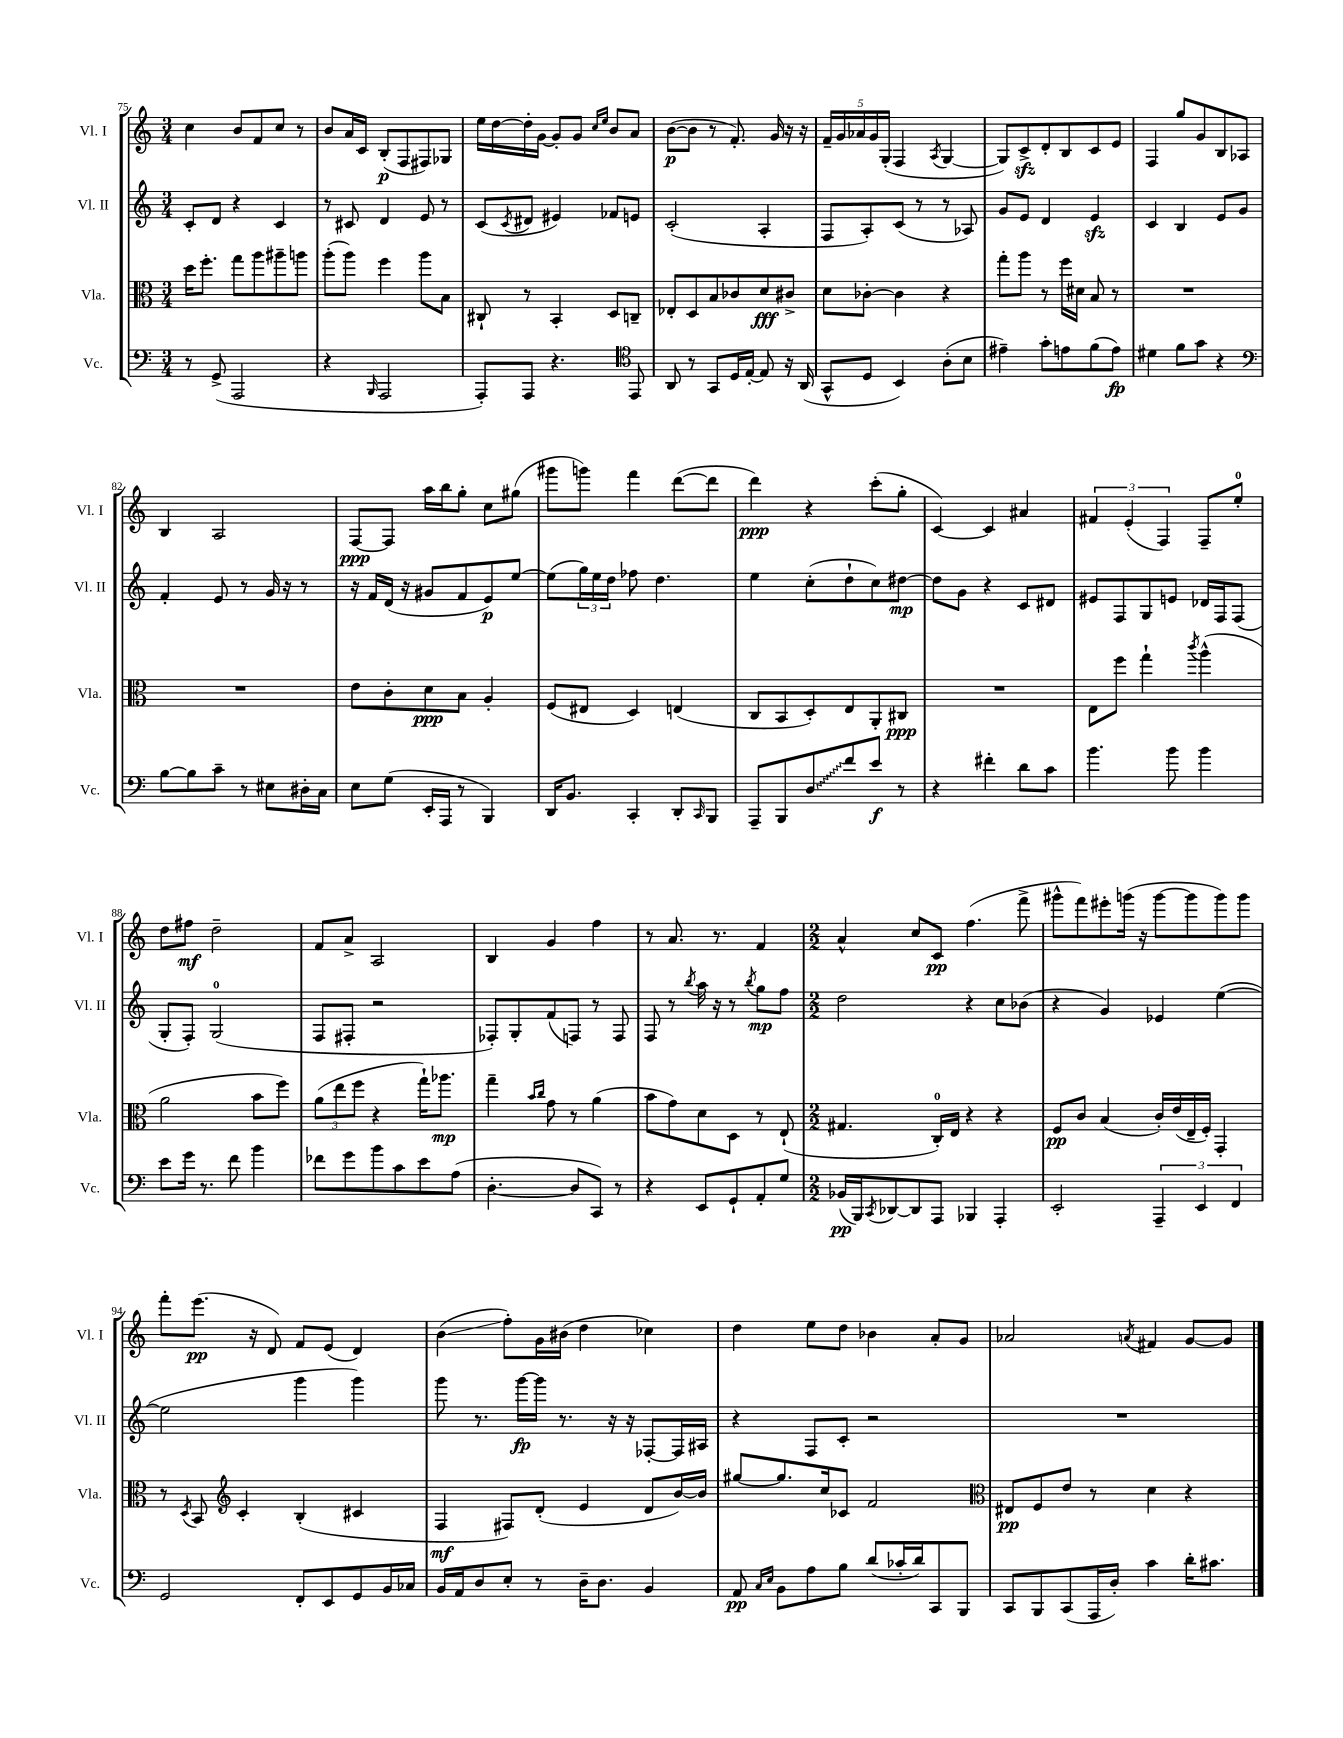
<<
\new StaffGroup <<
\new Staff = "s0" \with { instrumentName = "Vl. I" shortInstrumentName = "Vl. I" } {
    \clef treble \key c \major \numericTimeSignature \time 3/4
    c''4 b'8 f'8 c''8 r8 |
    b'8 a'16 c'16 b8-.\p( f8 fis8) ges8 |
    e''16 d''16~ d''16-. g'16~ g'8-. g'8 \grace { c''16 e''16 } b'8 a'8 |
    b'8~\p( b'8 r8 f'8.-.) g'16 r16 r16 |
    \tuplet 5/4 { f'16-- g'16 aes'16 g'16 g16-.( } f4 \acciaccatura { a8 } g4~ |
    g8) c'8->\sfz d'8-. b8 c'8 e'8 |
    f4 g''8 g'8 b8 aes8 |
    b4 a2 |
    f8~\ppp f8 a''16 b''16 g''8-. c''8 gis''8( |
    gis'''8 g'''8) f'''4 d'''8~( d'''8 |
    d'''4\ppp) r4 c'''8-.( g''8-. |
    c'4~) c'4 ais'4 |
    \tuplet 3/2 { fis'4 e'4-.( f4) } f8-- e''8-0-. |
    d''8 fis''8\mf d''2-- |
    f'8 a'8-> a2 |
    b4 g'4 f''4 |
    r8 a'8. r8. f'4 |
    \numericTimeSignature \time 2/2 a'4-^ c''8 c'8\pp f''4.( f'''8-> |
    gis'''8-^ f'''8) eis'''8-. g'''16( r16 g'''8~ g'''8 g'''8) g'''8 |
    f'''8-. e'''8.\pp( r16 d'8) f'8 e'8( d'4) |
    b'4\glissando( f''8-.) g'16 bis'16( d''4 ces''4) |
    d''4 e''8 d''8 bes'4 a'8-. g'8 |
    aes'2 \acciaccatura { a'8 } fis'4 g'8~ g'8 \bar "|." |
}
\new Staff = "s1" \with { instrumentName = "Vl. II" shortInstrumentName = "Vl. II" } {
    \clef treble \key c \major \numericTimeSignature \time 3/4
    c'8-. d'8 r4 c'4 |
    r8 cis'8 d'4 e'8 r8 |
    c'8( \acciaccatura { c'8 } dis'8 eis'4) fes'8 e'8 |
    c'2-.( a4-. |
    f8 a8-.) c'8( r8 r8 aes8) |
    g'8 e'8 d'4 e'4\sfz |
    c'4 b4 e'8 g'8 |
    f'4-. e'8 r8 g'16 r16 r8 |
    r16 f'16 d'16( r16 gis'8 f'8 e'8\p) e''8~ |
    e''8( \tuplet 3/2 { g''16) e''16 d''16 } fes''8 d''4. |
    e''4 c''8-.( d''8-! c''8) dis''8~\mp |
    dis''8 g'8 r4 c'8 dis'8 |
    eis'8 f8 g8 e'8 des'16 f16 f8( |
    g8-. f8-.) g2-0( |
    f8 fis8-. r2 |
    fes8-.) g8-. f'8( f8) r8 f8 |
    f8 r8 \acciaccatura { b''8 } a''16 r16 r8 \acciaccatura { b''8 } g''8\mp f''8 |
    \numericTimeSignature \time 2/2 d''2 r4 c''8 bes'8( |
    r4 g'4) ees'4 e''4~( |
    e''2 g'''4 g'''4) |
    g'''8 r8. g'''16~\fp g'''16 r8. r16 r16 fes8~-. fes16 ais16 |
    r4 f8 c'8-. r2 |
    R1 \bar "|." |
}
\new Staff = "s2" \with { instrumentName = "Vla." shortInstrumentName = "Vla." } {
    \clef alto \key c \major \numericTimeSignature \time 3/4
    d''16 f''8.-. g''8 a''8 ais''8-- a''8 |
    a''8-.( a''8) f''4 a''8 b8 |
    cis8-! r8 b,4-. d8 c8-- |
    ees8-. d8 b8 ces'8 d'8\fff cis'8-> |
    d'8 ces'8~-. ces'4 r4 |
    g''8-. a''8 r8 f''16 dis'16 b8 r8 |
    R2. |
    R2. |
    e'8 c'8-. d'8\ppp b8 a4-. |
    f8( eis8 d4) e4( |
    c8 b,8 d8-.) e8 a,8-. cis8\ppp |
    R2. |
    e8 f''8 g''4-! \acciaccatura { c'''8 } a''4-^( |
    a'2 b'8 f''8) |
    \tuplet 3/2 { a'8( e''8 f''8 } r4 g''16-!) aes''8.\mp |
    g''4-- \grace { b'16 c''16 } g'8 r8 a'4( |
    b'8 g'8) d'8 d8 r8 e8-!( |
    \numericTimeSignature \time 2/2 gis4. c16-0-.) e16 r4 r4 |
    f8\pp c'8 b4( c'16-.) e'16( e16-- f16-.) g,4-. |
    r8 \acciaccatura { d8 } b,8 \clef treble c'4-. b4-.( cis'4 |
    f4\mf fis8) d'8-.( e'4 d'8 b'16~) b'16 |
    gis''8~ gis''8. c''16 ces'8 f'2 |
    \clef alto eis8\pp f8 e'8 r8 d'4 r4 \bar "|." |
}
\new Staff = "s3" \with { instrumentName = "Vc." shortInstrumentName = "Vc." } {
    \clef bass \key c \major \numericTimeSignature \time 3/4
    r8 g,8->( a,,2 |
    r4 \grace { b,,16 } a,,2 |
    a,,8-.) a,,8 r4. \clef tenor e,8 |
    a,8 r8 g,8 d16 e16~-. e8 r16 a,16( |
    g,8-^ d8 b,4) a8-.( b8 |
    eis'4--) g'8-. e'8 f'8( e'8\fp) |
    dis'4 f'8 g'8 r4 |
    \clef bass b8~ b8 c'8-- r8 eis8 dis16-. c16 |
    e8 g8( e,16-. a,,16 r8 b,,4) |
    d,16 b,8. c,4-. d,8-. \grace { c,16 } b,,8 |
    a,,8-- b,,8 \once \override Glissando.style = #'zigzag d8\glissando f'8 e'8\f r8 |
    r4 fis'4-. d'8 c'8 |
    b'4. b'8 b'4 |
    e'8 g'16 r8. f'8 b'4 |
    fes'8 g'8 b'8 c'8 e'8 a8( |
    d4.~-. d8 c,8) r8 |
    r4 e,8 g,8-! a,8-. g8 |
    \numericTimeSignature \time 2/2 bes,16\pp( b,,16) \acciaccatura { c,8 } des,8~ des,8 a,,8 bes,,4 a,,4-. |
    e,2-. \tuplet 3/2 { a,,4-- e,4 f,4 } |
    g,2 f,8-. e,8 g,8 b,16 ces16 |
    b,16 a,16 d8 e8-. r8 d16-- d8. b,4 |
    a,8\pp \grace { c16 e16 } b,8 a8 b8 d'8( ces'16-. d'16) c,8 b,,8 |
    c,8 b,,8 c,8( a,,16 d16-.) c'4 d'16-. cis'8. \bar "|." |
}
>>
>>
\layout { \context { \Score currentBarNumber = #75 } }
